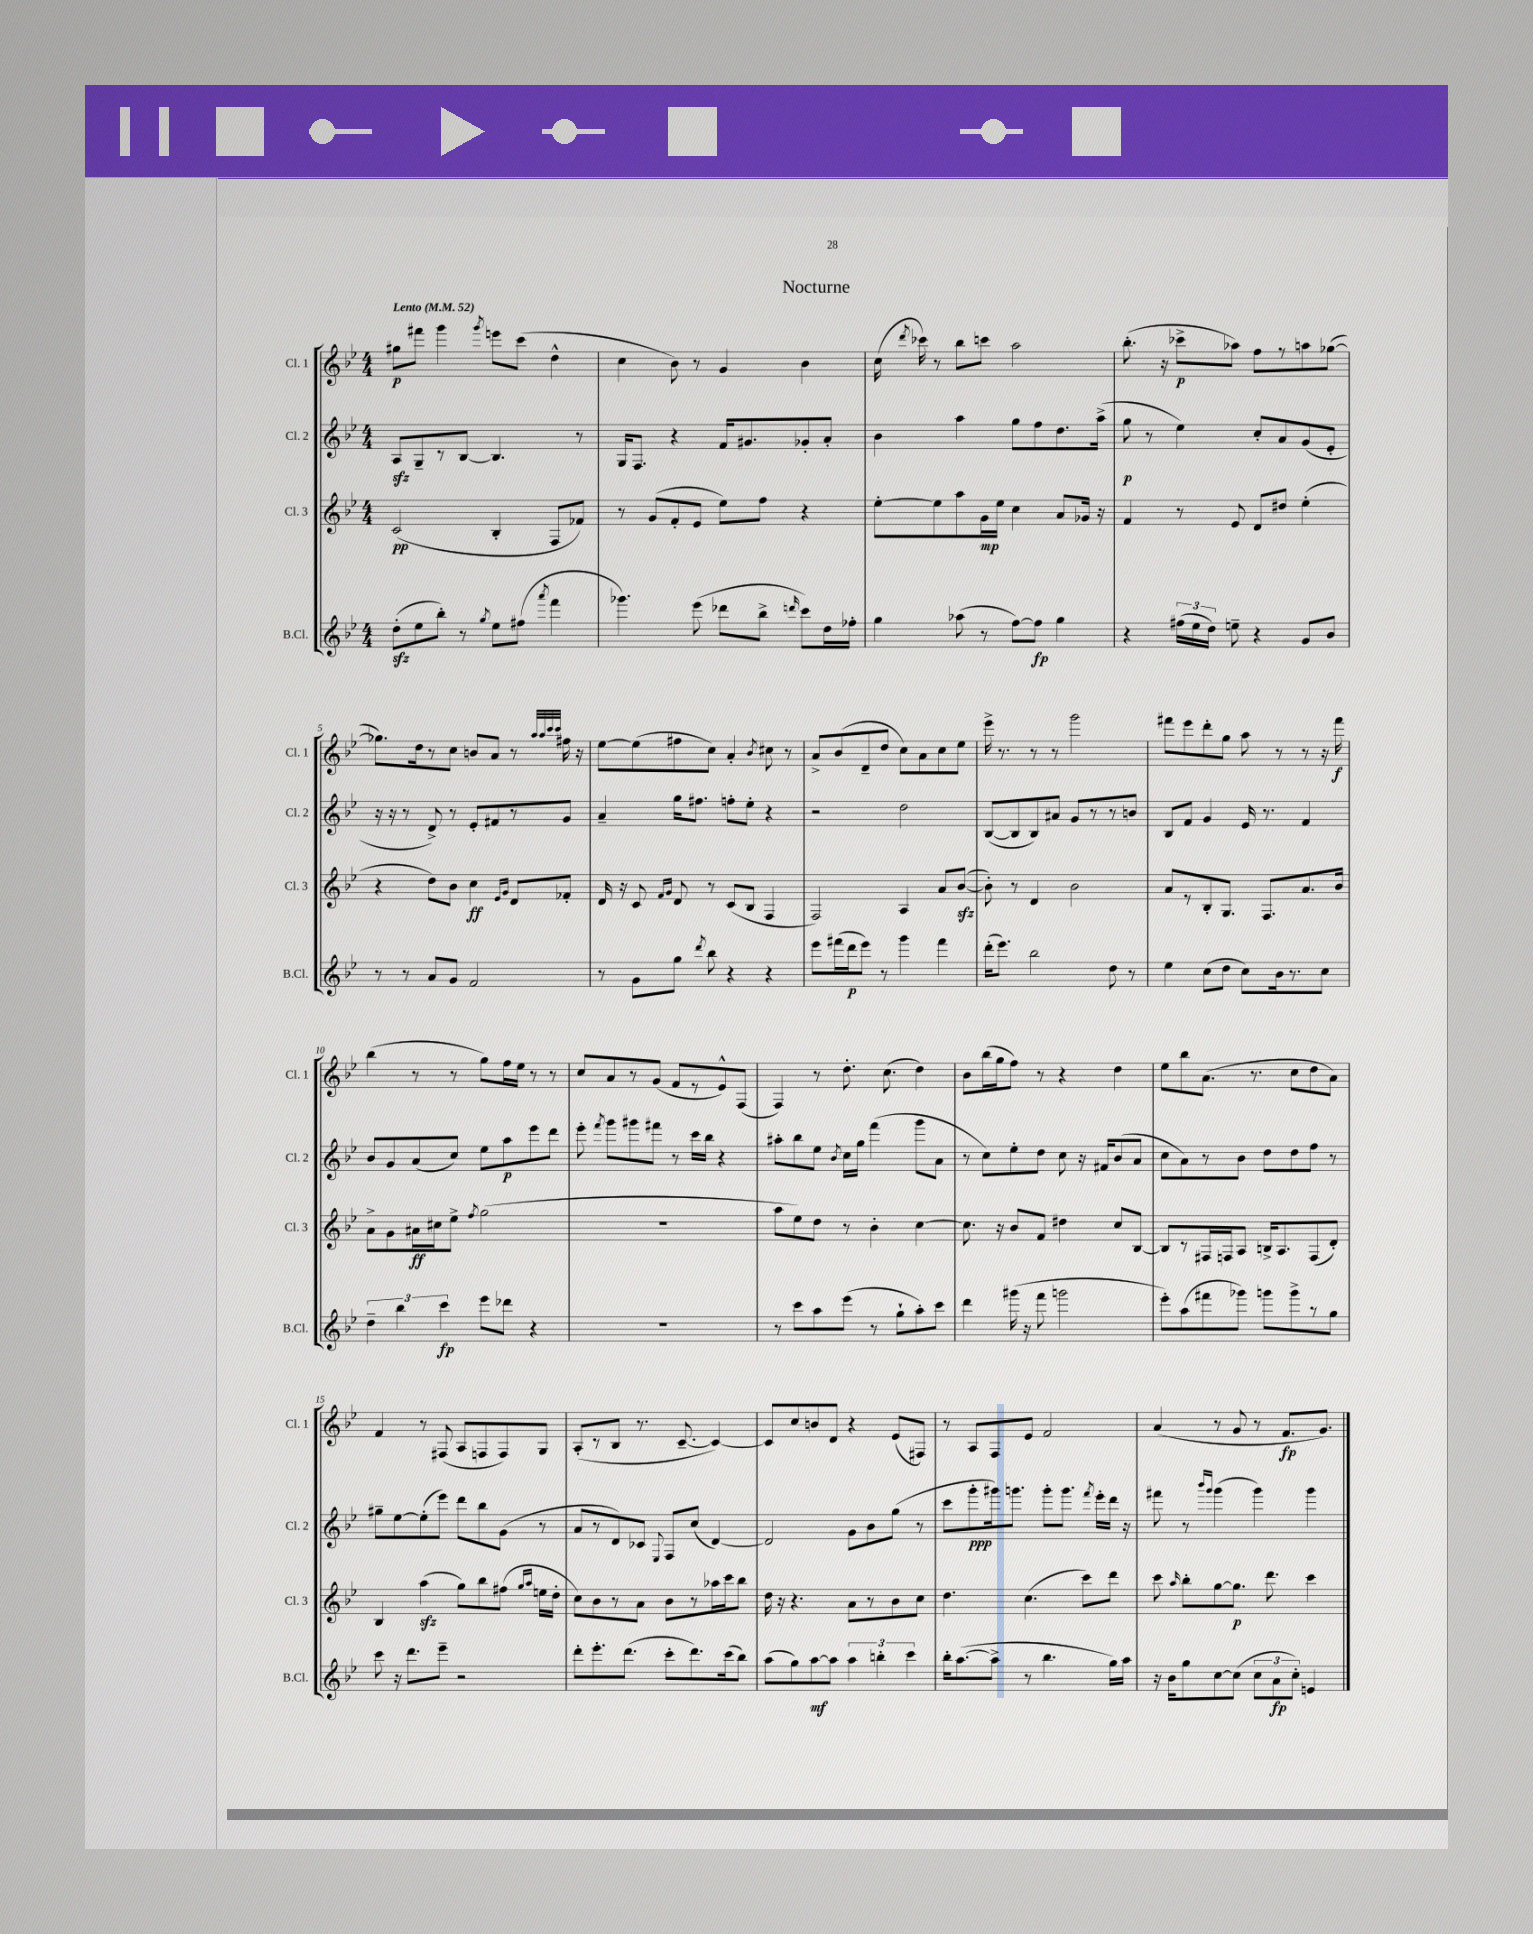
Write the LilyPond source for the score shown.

\header { title = "Nocturne" }
<<
\new StaffGroup <<
\new Staff = "s0" \with { instrumentName = "Cl. 1" shortInstrumentName = "Cl. 1" } {
    \clef treble \key bes \major \numericTimeSignature \time 4/4 \tempo "Lento" 4 = 52
    \autoBeamOff gis''8[\p fis'''8] g'''4 \acciaccatura { g'''8 } e'''8[ c'''8]( d''4-^ |
    c''4 bes'8) r8 g'4 bes'4 |
    c''16( \acciaccatura { d'''8 } ces'''16) r8 bes''8[ c'''8] a''2 |
    bes''8.-.( r16 ces'''8[->\p aes''8]) f''8[ r8 a''8 ges''8]~( |
    ges''8.[) d''16 r8 c''8] b'8[ a'8] r8 \grace { a''32[ a''32 c'''32 c'''32] } fis''16 r16 |
    ees''8[~ ees''8( fis''8 c''8]) a'4-. \acciaccatura { bes'8 } cis''8 r8 |
    a'8[-> bes'8( d'8-- d''8] c''8[) a'8 c''8 ees''8] |
    ees'''16-> r8. r8 r8 g'''2 |
    fis'''8[ ees'''8 d'''8-. g''8] a''8 r8 r8 r16 fis'''16\f |
    bes''4( r8 r8 g''8[) f''16 ees''16] r8 r8 |
    c''8[ a'8 r8 g'8]( f'8[ r8 ees'8-^) f8]( |
    f4) r8 d''8.-. c''8.( d''4) |
    bes'8[ bes''16( g''16 f''8]) r8 r4 d''4 |
    ees''8[ bes''8 a'8.]( r8. c''8[ d''8 a'8]) |
    f'4 r8 fis8( a8[ f8 f8) g8] |
    a8[-.( r8 bes8] r8. c'8.~-- c'4~) |
    c'8[ c''8 b'8 d'8] r4 ees'8[( fis8]) |
    r8 a8[ f8 ees'8] f'2 |
    a'4( r8 g'8 r8 f'8.[\fp g'8.]) \bar "|." |
}
\new Staff = "s1" \with { instrumentName = "Cl. 2" shortInstrumentName = "Cl. 2" } {
    \clef treble \key bes \major \numericTimeSignature \time 4/4
    \autoBeamOff a8[\sfz g8-- r8 bes8]~ bes4. r8 |
    g16[ f8.] r4 f'16[ gis'8. ges'8-. a'8]-. |
    bes'4 a''4 g''8[ f''8 d''8. a''16]->( |
    g''8\p r8 ees''4) c''8[-. a'8 g'8( ees'8]-. |
    r16 r16 r8 d'8->) r8 ees'8[-. fis'8 r8 g'8] |
    a'4-- g''16[ fis''8.] f''8[-. ees''8]-. r4 |
    r2 d''2 |
    bes8[~( bes8 bes8) ais'8] g'8[ r8 r8 b'8] |
    bes8[ f'8] g'4 ees'16 r8. f'4 |
    bes'8[ g'8 a'8( c''8]) ees''8[ a''8\p ees'''8 d'''8] |
    ees'''8-. \acciaccatura { f'''8 } g'''8[ gis'''8 fis'''8] r8 c'''16[ bes''16] r4 |
    ais''8[-. bes''8 ees''8] \acciaccatura { bes'8 } c''16[ g''16] f'''4( g'''8[ a'8] |
    r8 c''8[) ees''8-. d''8] c''8 r16 fis'16[ bes'8( a'8] |
    c''8[ a'8) r8 bes'8] d''8[ d''8 f''8] r8 |
    gis''8[-- ees''8~ ees''8-.( ees'''8]) d'''8[ bes''8 g'8]( r8 |
    a'8[ r8 d'8) ces'8] \appoggiatura { ees8 } f8[ c''8]( d'4~) |
    d'2 g'8[ bes'8 g''8]( r8 |
    c'''8[ g'''8-.\ppp gis'''16) g'''8.] g'''8[-. g'''8.] \acciaccatura { f'''8 } ees'''16[-. d'''16] r16 |
    fis'''8 r8 \grace { bes'''16[ g'''16] } g'''4( g'''4) g'''4 \bar "|." |
}
\new Staff = "s2" \with { instrumentName = "Cl. 3" shortInstrumentName = "Cl. 3" } {
    \clef treble \key bes \major \numericTimeSignature \time 4/4
    \autoBeamOff c'2\pp( bes4-. f8[ fes'8]) |
    r8 g'8[( f'8-. ees'8] ees''8[) f''8] r4 |
    ees''8[~-. ees''8 a''8 g'16\mp ees''16] c''4 a'8[ ges'16] r16 |
    f'4 r8 ees'8 d'8[ dis''8] ees''4-.( |
    r4 d''8[) bes'8] c''4\ff \grace { ees'16[ g'16] } d'8[ fes'8]-. |
    d'16 r16 c'8 \grace { f'16[ g'16] } d'8 r8 c'8[( bes8] f4 |
    f2) a4 a'8[ bes'8]~\sfz( |
    bes'8-.) r8 d'4 bes'2 |
    a'8[ r8 bes8-. g8.] f8.[ a'8. bes'16] |
    a'8[-> g'8 ais'16\ff cis''16 ees''8]-> \acciaccatura { f''8 } g''2( |
    R1 |
    a''8[ ees''8) d''8] r8 bes'4-. c''4~ |
    c''8. r16 bes'8[ f'8] dis''4 c''8[ bes8]~ |
    bes8[ r8 fis16 f16 a8] b16[-> a8. f8( d'8]-.) |
    bes4 a''4\sfz( g''8[) bes''8 fis''8]( \grace { g''16[ a''16] } e''16[ d''16]-. |
    c''8[) bes'8 r8 a'8] bes'8[ r8 aes''16 c'''16 bes''8] |
    d''16 r16 r4. a'8[ r8 bes'8 c''8] |
    d''4. c''4.( c'''8[) d'''8] |
    c'''8 \grace { a''16 } bes''8[-. g''8~ g''8.]\p d'''8. c'''4 \bar "|." |
}
\new Staff = "s3" \with { instrumentName = "B.Cl." shortInstrumentName = "B.Cl." } {
    \clef treble \key bes \major \numericTimeSignature \time 4/4
    \autoBeamOff d''8[-.\sfz( ees''8 bes''8]-.) r8 \acciaccatura { g''8 } ees''8[ fis''8]( \acciaccatura { a'''8 } f'''4 |
    ges'''4.) ees'''8( des'''8[ bes''8]-> \grace { d'''16 } c'''8[) d''16 fes''16]-. |
    g''4 aes''8( r8 f''8[~) f''8]\fp g''4 |
    r4 \tuplet 3/2 { fis''16[( ees''16 d''16]) } e''8-- r4 g'8[ bes'8] |
    r8 r8 a'8[ g'8] f'2 |
    r8 g'8[ g''8] \acciaccatura { d'''8 } bes''8 r4 r4 |
    ees'''8[ fis'''16( d'''16\p ees'''8]) r8 g'''4 fis'''4 |
    d'''16[-.( ees'''8.]) bes''2 d''8 r8 |
    ees''4 c''8[( d''8] c''8[) bes'16 r8. c''8] |
    \tuplet 3/2 { d''4-- bes''4 c'''4\fp } ees'''8[ des'''8] r4 |
    R1 |
    r8 c'''8[ a''8 ees'''8]( r8 g''8[-! a''8-.) c'''8] |
    d'''4 gis'''16( r16 f'''8 g'''2 |
    ees'''8[-.) a''8( fis'''8 ges'''8]) g'''8[ g'''8-> r8 g''8] |
    c'''8 r16 d'''8.[ ees'''8]-- r2 |
    d'''8[-. ees'''8.-. d'''8.]( c'''8[-. d'''8.) c'''16( bes''8]) |
    a''8[( g''8) a''8~\mf a''8] \tuplet 3/2 { a''4 b''4-. c'''4 } |
    bes''16[-. a''8.~( a''8]-> r8 bes''4. g''16[) a''16] |
    r16 bes'16[ g''8 c''8~ c''8]( \tuplet 3/2 { c''8[ a'8\fp c''8]-.) } e'4 \bar "|." |
}
>>
>>
